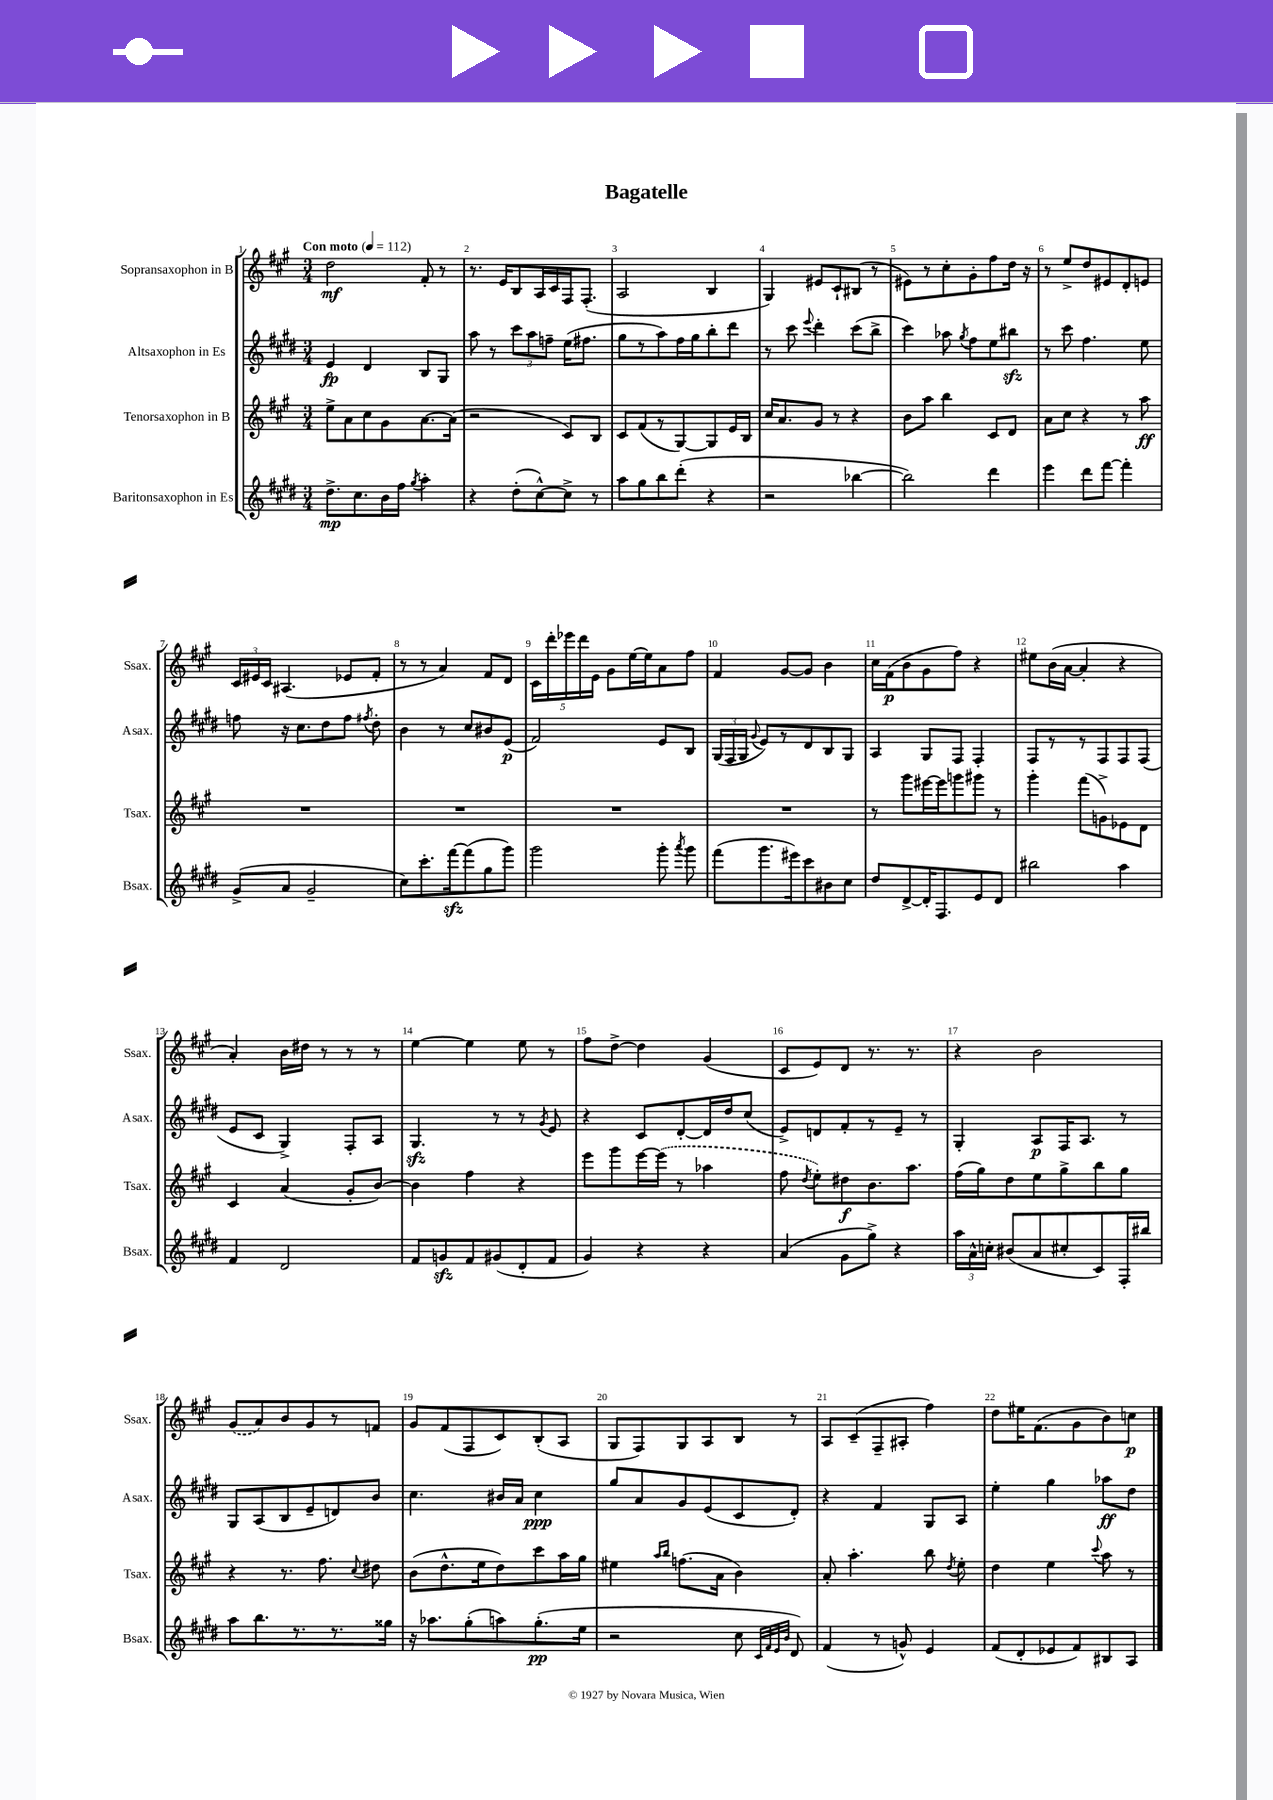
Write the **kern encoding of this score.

**kern	**kern	**kern	**kern
*staff4	*staff3	*staff2	*staff1
*clefG2	*clefG2	*clefG2	*clefG2
*k[f#c#g#d#]	*k[f#c#g#]	*k[f#c#g#d#]	*k[f#c#g#]
*M3/4	*M3/4	*M3/4	*M3/4
*MM112	*MM112	*MM112	*MM112
8.dd#^	8ee^	4e	2dd
.	8a	.	.
8.cc#	.	.	.
.	8cc#	4d#	.
16b	8g#	.	.
16ff#	.	.	.
8qgg#	.	.	.
4aa'	[8.a	8B	8f#'
.	.	8G#	8r
.	(16a]	.	.
=	=	=	=
4r	2r	8aa	8.r
.	.	8r	.
.	.	.	16e
(8dd#'	.	12ccc#	8B
.	.	12aa	.
[8cc#^^)	.	.	16A
.	.	12ff~	.
.	.	.	16c#
8cc#^]	8c#)	(16ee	16F#
.	.	8.ff#	(8.F#'
8r	8B	.	.
=	=	=	=
8aa	8c#	8gg#	2A
8gg#	(8f#	8r	.
8bb	8r	8aa)	.
(8ddd#'	[8G#)	16ff#	.
.	.	16gg#	.
4r	8G#]	8bb'	4B
.	16e	8ddd#	.
.	16B	.	.
=	=	=	=
2r	16cc#	8r	4G#)
.	8.a	.	.
.	.	8ccc#	.
.	.	8qqeee	.
.	8g#	4ddd#'	8e#
.	8r	.	8c#`
[4bb-	4r	(8ccc#	(8B#
.	.	8bb^	8r
=	=	=	=
2bb-])	8b	4ccc#)	8e#)
.	8aa	.	8r
.	4bb	8aa-	8cc#'
.	.	8qgg#	.
.	.	8ff#	8g#'
4ddd#	8c#	8ee	8ff#
.	8d	8bb#	16dd
.	.	.	16r
=	=	=	=
4eee	8a	8r	8r
.	8cc#	8ccc#	8ee^
8ddd#	4r	4.ff#	8dd
[8fff#	.	.	8e#
4fff#']	8r	.	8d'
.	8aa	8ee	8e
=	=	=	=
(8g#^	2.r	8ff	24c#
.	.	.	24e#
.	.	.	24c#
8a	.	16r	(4.A#
.	.	8.cc#	.
2g#~	.	.	.
.	.	8dd#	.
.	.	8ff	8e-
.	.	8qff#	.
.	.	8dd#'	8f#'
=	=	=	=
8cc#)	2.r	4b	8r
8.ccc#'	.	.	8r
.	.	8r	4a)
[16fff#	.	.	.
(8fff#]	.	8cc#	.
8gg#	.	8b#	8f#
8ggg#)	.	(8e	8d
=	=	=	=
2ggg#	2.r	2f#)	20c#
.	.	.	20ddd'
.	.	.	20eee-
.	.	.	20ddd
.	.	.	20e
.	.	.	8g#
.	.	.	[16ee
.	.	.	16ee]
8ggg#'	.	8e	8a
8qaaa	.	.	.
8ggg#	.	8B	8ff#
=	=	=	=
(8fff#	2.r	(24G#	4f#
.	.	24F#	.
.	.	24G#	.
.	.	8qqg#	.
8.ggg#	.	8e)	.
.	.	8r	[8g#
16eee#)	.	.	.
8ccc#	.	8d#	8g#]
8b#	.	8B	4b
8cc#	.	8G#	.
=	=	=	=
8dd#	8r	4A	16cc#
.	.	.	(16f#
[8d#^	8ggg#	.	8b
16d#']	[16eee#	8G#	8g#
8.F#	16eee#]	.	.
.	8ggg	8F#	8ff#)
8e	8ggg#	4F#'	4r
8d#	8r	.	.
=	=	=	=
2bb#	4ggg#'	8F#	8ee#
.	.	8r	(16b
.	.	.	[16a
.	(8fff#	8r	4a']
.	8g^)	8F#	.
4aa	8e-	8F#	4r
.	8d	(8F#	.
=	=	=	=
4f#	4c#	8e	4a')
.	.	8c#	.
2d#	(4a	4G#^)	16b
.	.	.	16dd#
.	.	.	8r
.	8g#'	8F#'	8r
.	[8b)	8A	8r
=	=	=	=
8f#	4b]	4.G#	[4ee
8g	.	.	.
8f#	4ff#	.	4ee]
(8g#	.	8r	.
8d#'	4r	8r	8ee
.	.	8qg#	.
8f#	.	8e	8r
=	=	=	=
4g#)	8eee	4r	8ff#
.	8ggg#	.	[8dd^
4r	[16eee	8c#	4dd]
.	(16eee]	.	.
.	8r	[8d#'	.
4r	4aa-	16d#]	(4g#
.	.	16dd#	.
.	.	(8cc#	.
=	=	=	=
(4a	8ff#	8e^)	8c#
.	8qdd	.	.
.	8ee')	8d	8e)
8g#	8dd#	8f#'	8d
8gg#^)	8.b	8r	8.r
4r	.	8e~	.
.	8.aa	.	8.r
.	.	8r	.
=	=	=	=
24aa	(16ff#	4G#'	4r
24a^^	.	.	.
.	16gg#)	.	.
24cc'	.	.	.
(8b#	8dd	.	.
8a	8ee	8A	2b
8cc#'	8gg#^	16F#	.
.	.	8.A	.
8c#)	8bb	.	.
16F#'	8gg#	8r	.
16bb#	.	.	.
=	=	=	=
8aa	4r	8G#	(8g#
8.bb	.	(8A	8a)
.	8.r	8B	8b
8.r	.	.	.
.	.	8e~	8g#
.	8.ff#	.	.
8.r	.	8d)	8r
.	8qqcc#	.	.
.	8dd#	8b	8f
16gg##	.	.	.
=	=	=	=
16r	(8b	4.cc#	8g#
8.aa-	.	.	.
.	8.dd^^	.	(8f#
(8gg#'	.	.	8F#
.	16ee	.	.
8aa)	8dd)	16b#	8c#)
.	.	16a	.
(8.gg#'	8ccc#	4cc#	(8B'
.	16aa	.	8A
16ee	16gg#	.	.
=	=	=	=
2r	4ee#	8gg#	8G#
.	.	8a	8F#)
.	16qqaa	.	.
.	16qqbb	.	.
.	(8.ff	8g#	8G#
.	.	(8e	8A
.	16a	.	.
8cc#	4b)	8c#	8B
32qqc#	.	.	.
32qqf#	.	.	.
32qqe	.	.	.
32qqb	.	.	.
8d#)	.	8d#')	8r
=	=	=	=
(4f#	8a'	4r	8A
.	4.aa'	.	(8c#~
8r	.	4f#	8F#~
8g^^)	.	.	8A#'
4e	8bb	8G#	4ff#)
.	8qdd	.	.
.	8ee'	8A	.
=	=	=	=
(8f#	4dd	4ee'	8dd
8d#'	.	.	16ee#
.	.	.	(8.f#
8e-	4ee	4gg#	.
8f#)	.	.	8g#
.	8qqccc#	.	.
8B#	8aa	8aa-	8b)
8A	8r	8dd#	8cc
==	==	==	==
*-	*-	*-	*-
